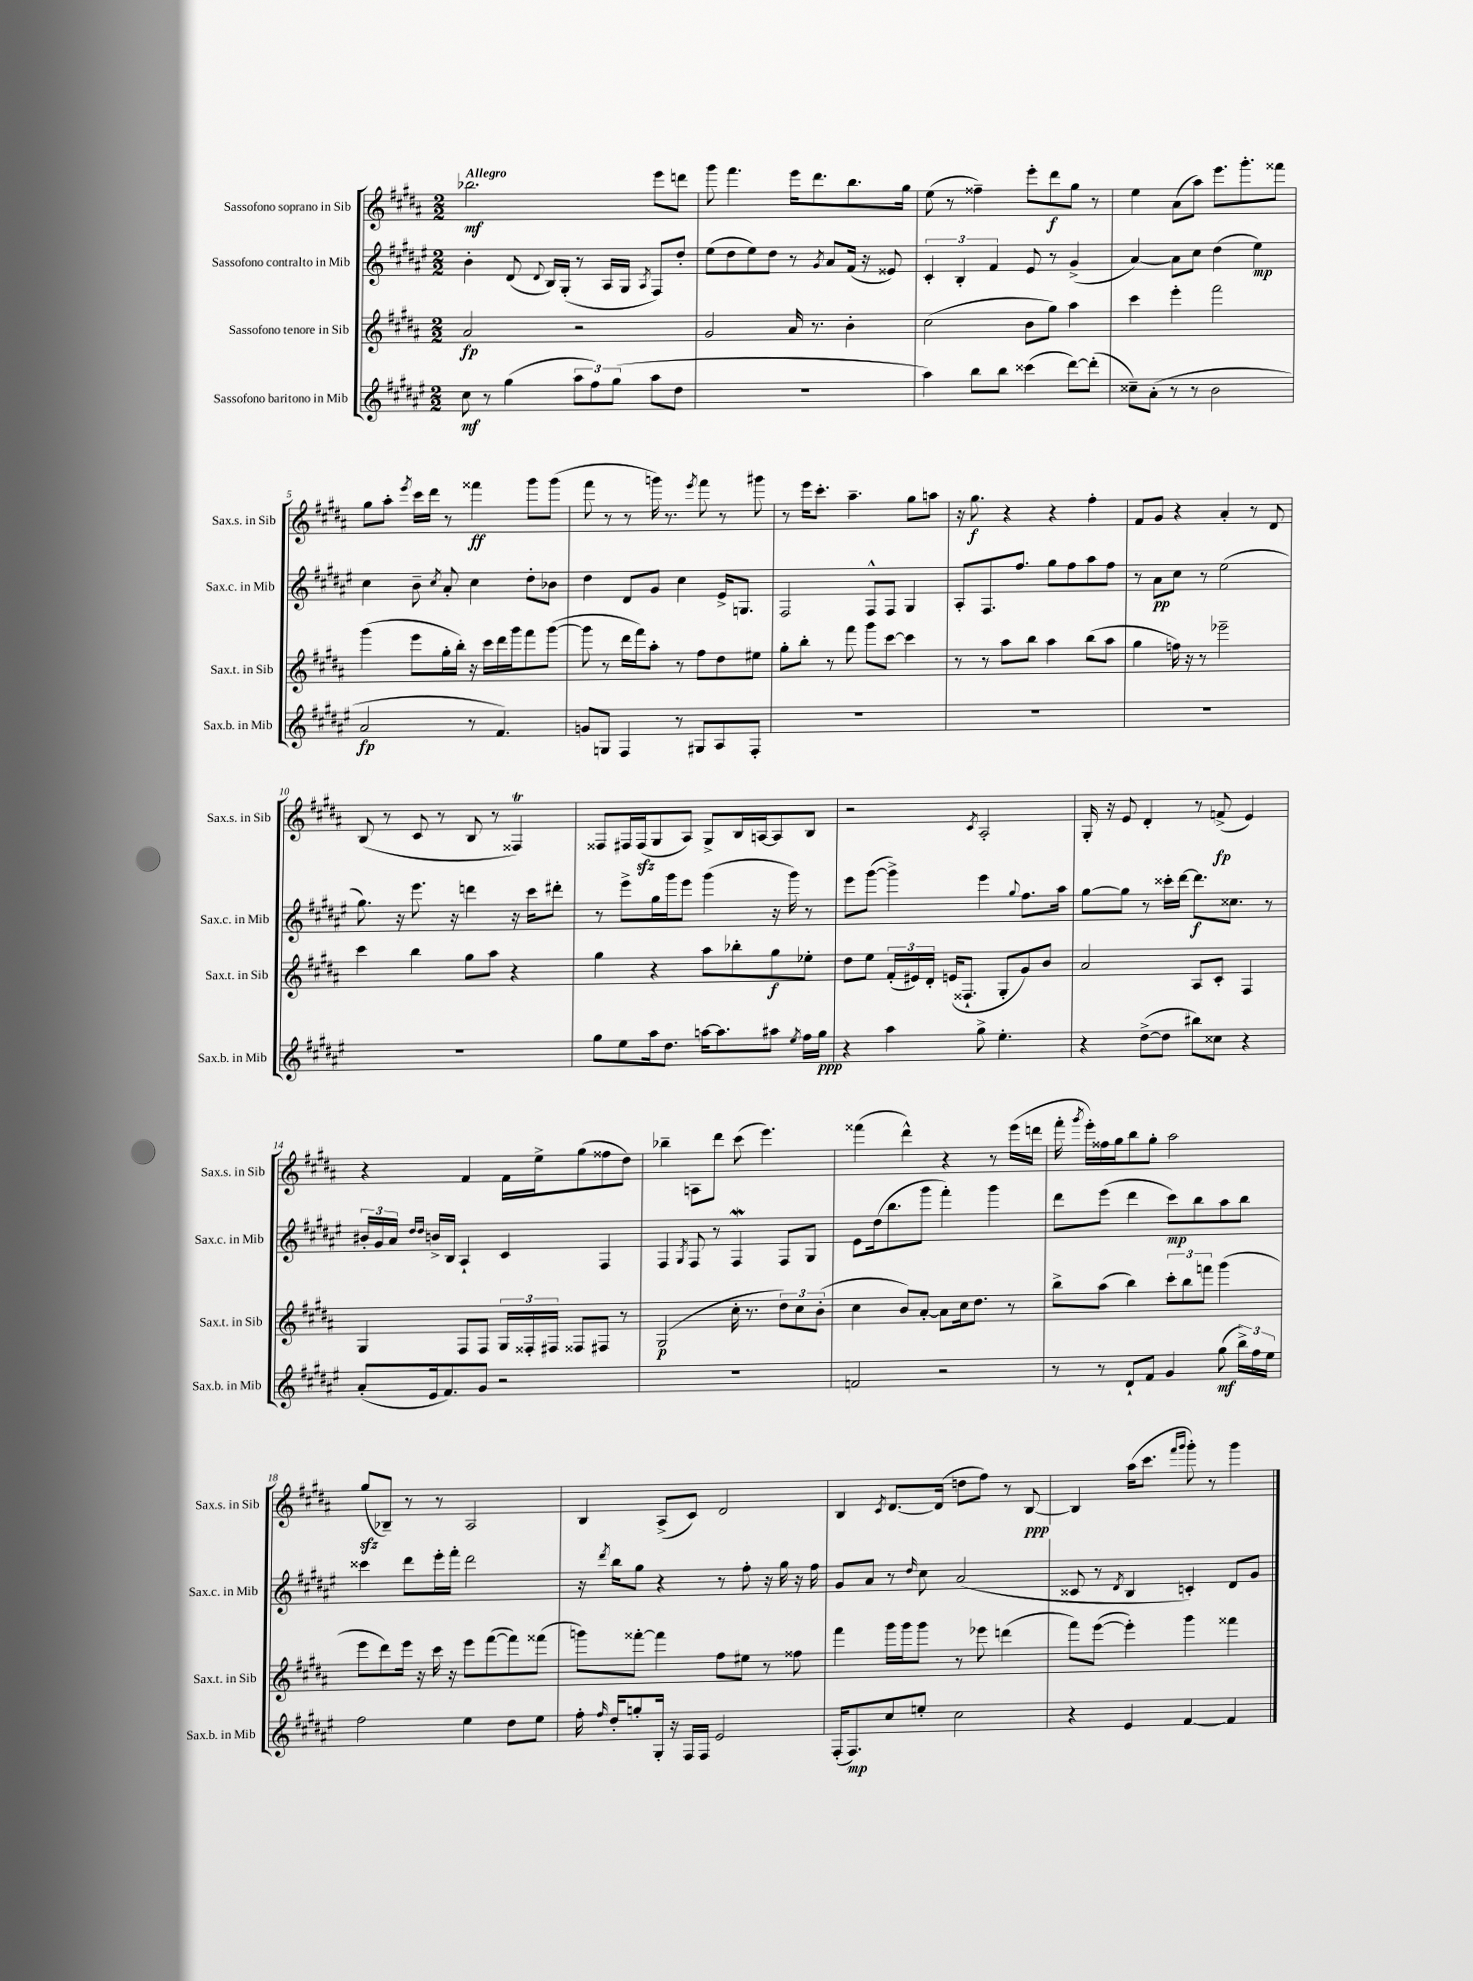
<<
\new StaffGroup <<
\new Staff = "s0" \with { instrumentName = "Sassofono soprano in Sib" shortInstrumentName = "Sax.s. in Sib" } {
    \clef treble \key b \major \numericTimeSignature \time 2/2 \tempo "Allegro"
    \autoBeamOff bes''2.\mf e'''8[ d'''8] |
    gis'''8 fis'''4. e'''16[ dis'''8. b''8. gis''16] |
    e''8( r8 fisis''4--) e'''8[-. dis'''8\f gis''8] r8 |
    e''4 ais'8[( ais''8]) e'''8.[ gis'''8.-. fisis'''8] |
    gis''8[ ais''8]-. \acciaccatura { e'''8 } cis'''16[ dis'''16] r8 fisis'''4\ff gis'''8[ gis'''8]( |
    fis'''8 r8 r8 g'''16) r8. \acciaccatura { e'''8 } fis'''8 r8 gis'''8 |
    r8 e'''16[ cis'''8.]-. ais''4.-- gis''8[ a''8] |
    r16 gis''8.\f r4 r4 fis''4-. |
    fis'8[ gis'8] r4 ais'4-. r8 dis'8 |
    b8( r8 cis'8 r8 b8 r8 fisis4\trill) |
    fisis8[ fis16 fis16\sfz( gis8 ais8]) gis8[-> b16 a16~ a8 b8] |
    r2 \acciaccatura { cis'8 } ais2-. |
    gis16-. r16 e'8 dis'4-. r8 f'8->\fp( e'4) |
    r4 fis'4 fis'16[ e''16-> gis''8( fisis''8 dis''8]) |
    bes''4-- a8[ dis'''8] cis'''8( e'''4.) |
    fisis'''4( dis'''4-^) r4 r8 e'''16[( d'''16] |
    fis'''16-. \acciaccatura { gis'''8 } e'''16[-.) fisis''16 gis''16 b''8 gis''8]-. ais''2 |
    gis''8[\sfz( bes8]--) r8 r8 ais2 |
    b4 ais8[->( cis'8]) dis'2 |
    b4 \acciaccatura { cis'8 } dis'8.[~ dis'16]( d''8[ fis''8]) r8 b8~\ppp |
    b4 ais''16[( cis'''8.] \grace { fis'''16[ gis'''16] } gis'''8-.) r8 gis'''4 \bar "|." |
}
\new Staff = "s1" \with { instrumentName = "Sassofono contralto in Mib" shortInstrumentName = "Sax.c. in Mib" } {
    \clef treble \key fis \major \numericTimeSignature \time 2/2
    \autoBeamOff b'4-. dis'8( \appoggiatura { dis'8 } b16[) gis16]-.( r8 ais16[ gis16] \acciaccatura { ais8 } fis8[) dis''8]-. |
    eis''8[( dis''8 eis''8) dis''8] r8 \acciaccatura { gis'8 } ais'8[ fis'16]( r16 eisis'8) |
    \tuplet 3/2 { cis'4-. b4-. fis'4 } eis'8 r8 gis'4->( |
    ais'4~) ais'8[ cis''8] dis''4( eis''4\mp) |
    cis''4 b'8-- \acciaccatura { cis''8 } ais'8-. cis''4 dis''8[-. bes'8] |
    dis''4 dis'8[ gis'8] cis''4 eis'16[-> g8.] |
    fis2 fis8[-^ fis8] gis4 |
    ais8[-. fis8. fis''8.] gis''8[ fis''8 ais''8 fis''8] |
    r8 ais'8[\pp cis''8] r8 eis''2( |
    gis''8.) r16 eis'''8. r16 d'''4 r16 cis'''16[ dis'''8]-. |
    r8 eis'''8[-> gis''16 gis'''16 eis'''8] gis'''4( r16 gis'''16) r8 |
    eis'''8[ gis'''8]~( gis'''4->) eis'''4 \appoggiatura { gis''8 } fis''8.[ ais''16] |
    gis''8[~ gis''8] r8 cisis'''16[-. dis'''16]~ dis'''8.[\f cisis''8.] r8 |
    \tuplet 3/2 { bis'16[-. gis'16 ais'16] } \grace { dis''16[ dis''16] } b'16[-> b16] ais4-! cis'4 fis4 |
    fis4 \acciaccatura { gis8 } fis8 r8 fis4\mordent fis8[ gis8] |
    eis'8[ dis''16( b''8. gis'''8] fis'''4-.) gis'''4 |
    dis'''8[ eis'''8]( dis'''4 cis'''8[\mp) b''8 ais''8 b''8] |
    cisis'''4 dis'''8[ eis'''16-. fis'''16]-. dis'''2 |
    r16 \acciaccatura { dis'''8 } b''16[ gis''8] r4 r8 fis''8-. r16 gis''16 r16 fis''16 |
    gis'8[ ais'8] r8 \grace { dis''16 } cis''8 ais'2( |
    cisis'8 r8 \acciaccatura { dis'8 } b4 c'4-.) dis'8[ gis'8] \bar "|." |
}
\new Staff = "s2" \with { instrumentName = "Sassofono tenore in Sib" shortInstrumentName = "Sax.t. in Sib" } {
    \clef treble \key b \major \numericTimeSignature \time 2/2
    \autoBeamOff ais'2\fp r2 |
    gis'2 ais'16 r8. b'4-. |
    cis''2( b'8[ gis''8]) ais''4 |
    cis'''4 e'''4-. fis'''2 |
    gis'''4( e'''8[ gis''16-. b''16]-.) r16 cis'''16[ dis'''16 gis'''16 fis'''8 gis'''8]~( |
    gis'''8 r8 dis'''16[ fis'''16) ais''8]-. r8 fis''8[ dis''8 eis''8] |
    gis''8[-. b''8]-. r8 fis'''8 gis'''8[ cis'''8]~ cis'''4 |
    r8 r8 ais''8[ b''8] ais''4 b''8[( ais''8] |
    gis''4 f''16) r16 r8 ees'''2-- |
    cis'''4 b''4 gis''8[ ais''8] r4 |
    gis''4 r4 ais''8[ bes''8-. gis''8\f ees''8]-. |
    dis''8[ e''8] \tuplet 3/2 { fis'16[-.( eis'16) dis'16]-. } e'16[( fisis8.]-! gis8[-. gis'8) b'8] |
    ais'2 ais8[ cis'8]-. fis4 |
    gis4 fis8[ fis8] \tuplet 3/2 { gis16[ fisis16-. fis16] } fisis8[ fis8] r8 |
    gis2\p( cis''16-. r8. \tuplet 3/2 { dis''8[) cis''8 b'8]-.( } |
    cis''4 b'8[) ais'8]~-. ais'8[ cis''16 dis''8.] r8 |
    b''8[-> ais''8]( b''4) \tuplet 3/2 { cis'''8[-. b''8 f'''8] } gis'''4( |
    e'''8[ dis'''8) e'''16] r16 cis'''16 r16 e'''8[ fis'''8~( fis'''8) fisis'''8]( |
    g'''8[) fisis'''8]~-. fisis'''4 fis''8[ eis''8] r8 fisis''8 |
    fis'''4 gis'''16[ gis'''16 gis'''8] r8 ees'''8 d'''4( |
    fis'''8[) e'''8]~( e'''4-.) gis'''4 fisis'''4 \bar "|." |
}
\new Staff = "s3" \with { instrumentName = "Sassofono baritono in Mib" shortInstrumentName = "Sax.b. in Mib" } {
    \clef treble \key fis \major \numericTimeSignature \time 2/2
    \autoBeamOff cis''8\mf r8 gis''4( \tuplet 3/2 { ais''8[ fis''8) gis''8]( } ais''8[ dis''8] |
    R1 |
    ais''4) b''8[ b''8] cisis'''4( dis'''8[~) dis'''8]-.( |
    cisis''8[--) ais'8]-.( r8 r8 b'2 |
    ais'2\fp r8 fis'4.) |
    g'8[ g8] fis4 r8 gis8[ ais8 fis8]-. |
    R1 |
    R1 |
    R1 |
    R1 |
    gis''8[ eis''8 ais''16 dis''8.] a''16[~ a''8. ais''8] \acciaccatura { eis''8 } fis''16[ gis''16]\ppp |
    r4 ais''4 gis''8-> eis''4.-. |
    r4 dis''8[~->( dis''8] bis''8[) cisis''8] r4 |
    ais'8[-.( eis'16 fis'8.) gis'8] r2 |
    R1 |
    f'2 r2 |
    r8 r8 dis'8[-! fis'8] gis'4 gis''8\mf( \tuplet 3/2 { b''16[->) fis''16 eis''16] } |
    fis''2 eis''4 dis''8[ eis''8] |
    fis''16-. \grace { fis''16 } dis''16[-. g''8-. gis16]-. r16 fis16[ fis16] eis'2 |
    fis16[-.( fis8.\mp) cis''8 e''8]-. cis''2 |
    r4 eis'4 fis'4~ fis'4 \bar "|." |
}
>>
>>
